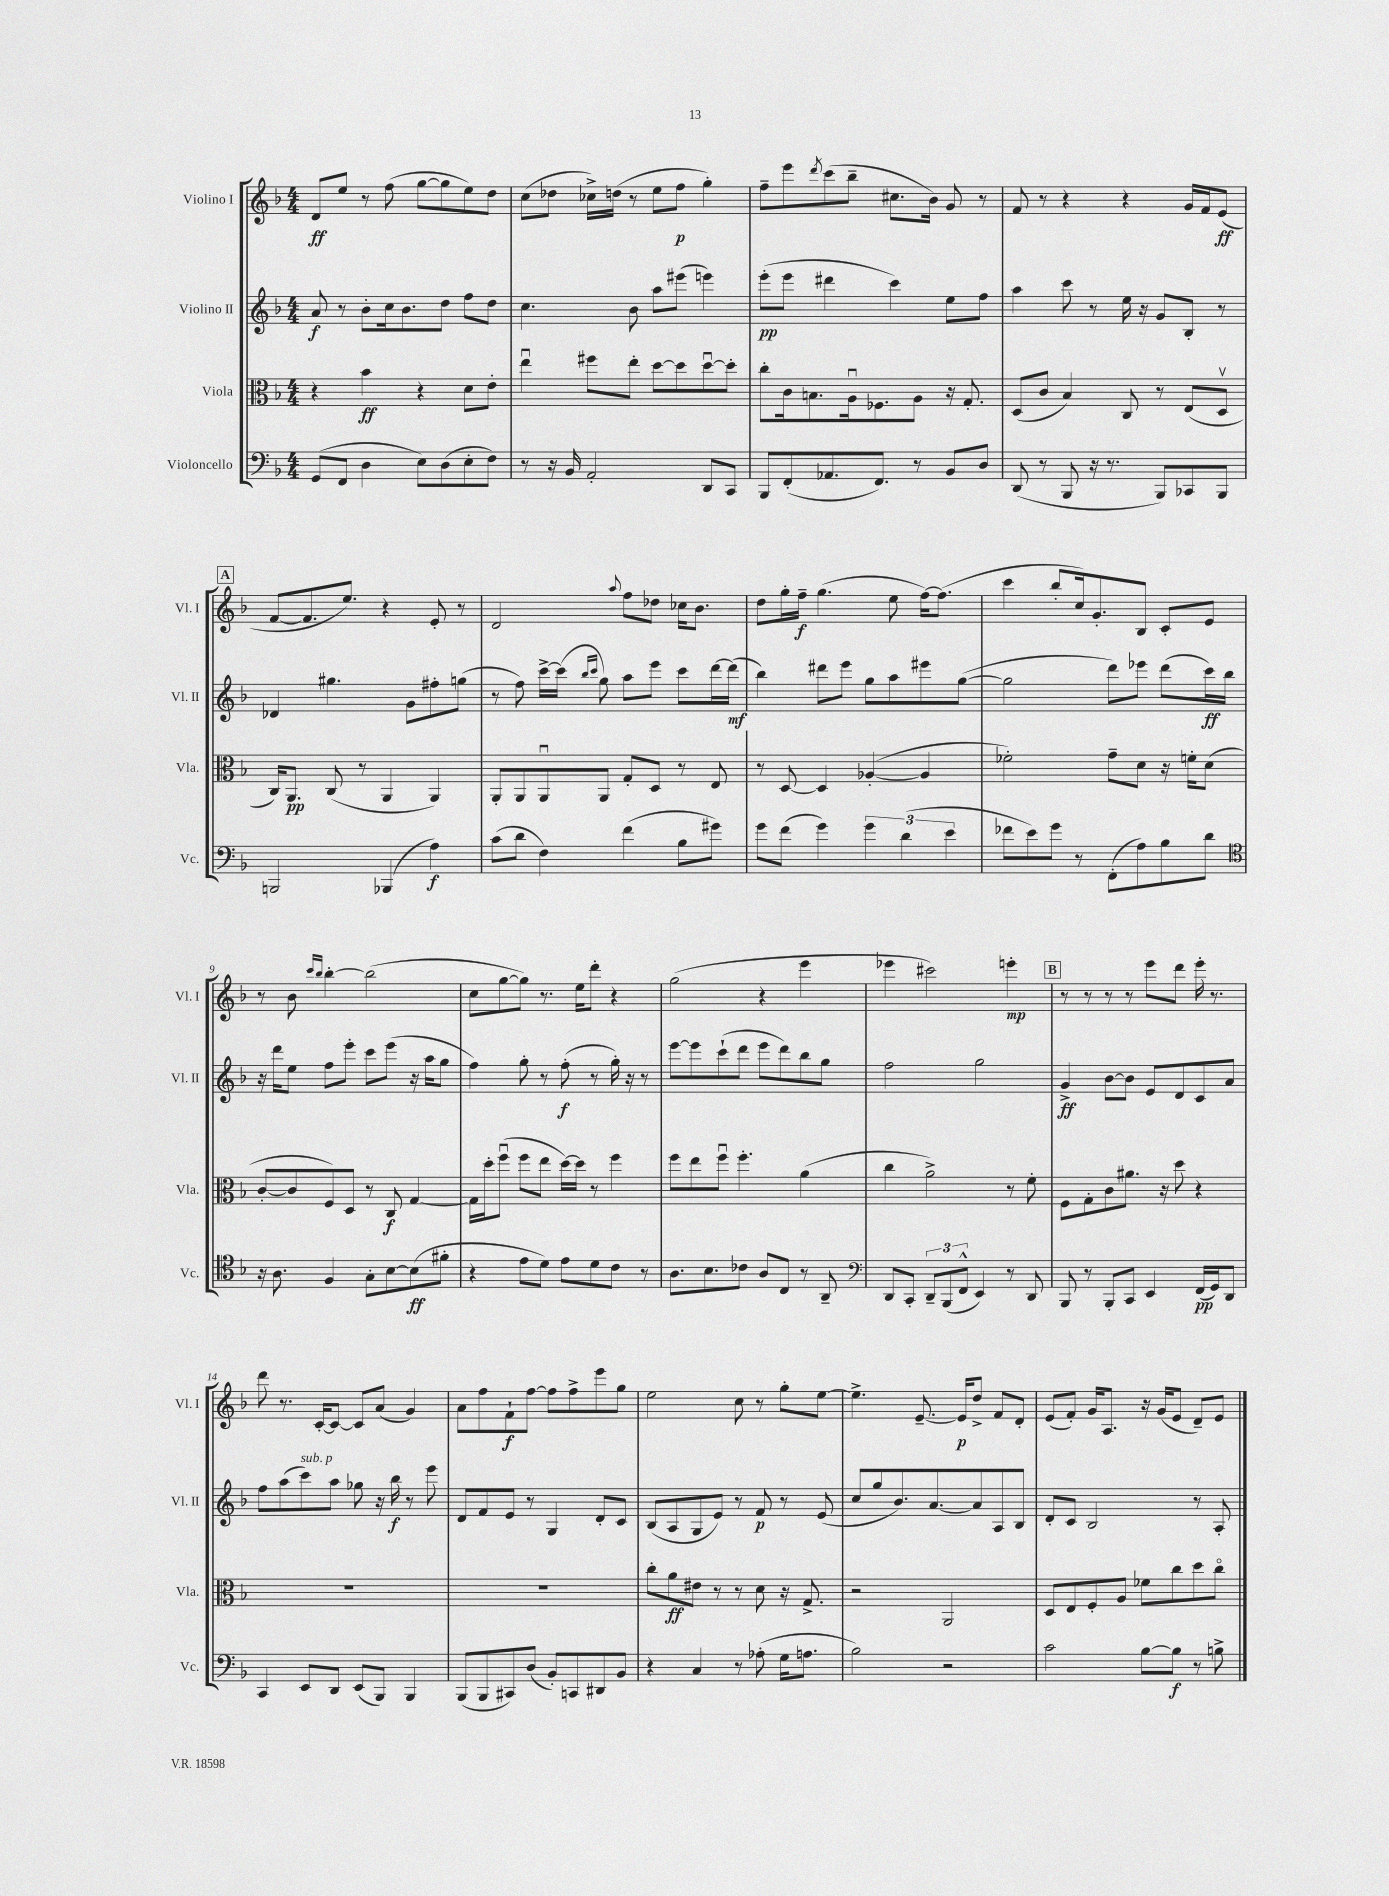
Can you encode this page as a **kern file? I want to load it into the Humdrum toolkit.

**kern	**kern	**kern	**kern
*staff4	*staff3	*staff2	*staff1
*clefF4	*clefC3	*clefG2	*clefG2
*k[b-]	*k[b-]	*k[b-]	*k[b-]
*M4/4	*M4/4	*M4/4	*M4/4
(8GG/L	4r	8a/	8d/L
8FF/J	.	8r	8ee/J
4D\	4b-\	8b-'\L	8r
.	.	16cc\k	(8ff\
.	.	8.b-\	.
8E\L)	4r	.	[8gg\L
(8D\	.	8dd\J	8gg\]
8E'\	8d\L	8ff\L	8ee\)
8F\J)	8e'\J	8dd\J	8dd\J
=	=	=	=
8r	4eeu\	4.cc\	(8cc\L
16r	.	.	8dd-\J
16BB-/	.	.	.
2AA'/	8ff#\L	.	16cc-^\LL)
.	.	.	(16dd\JJ
.	8ee'\J	8b-\	8r
.	[8dd\L	8aa\L	8ee\L
.	8dd\]	(8eee#\J	8ff\J
8DD/L	[8ddu\	4eee\)	4gg'\)
8CC/J	8dd'\]J	.	.
=	=	=	=
8BBB-/L	8cc'\L	(8eee'\L	8ff~\L
(8FF'/	16c\k	8eee\J	8eee\
.	8.B\	.	.
.	.	.	8qddd/
8.AA-/	.	4ddd#\	(8ccc\
.	16Au\k	.	8bb-~\J
8.FF/J)	8.F-\	.	.
.	.	4ccc\)	8.cc#\L
8r	8A\J	.	.
.	.	.	16b-\Jk)
8BB-/L	16r	8ee\L	8g/
.	8.G'/	.	.
8D/J	.	8ff\J	8r
=	=	=	=
(8DD/	(8D/L	4aa\	8f/
8r	8c/J	.	8r
8BBB-/	4B-/)	8ccc\	4r
16r	.	8r	.
8.r	.	.	.
.	8C/	16ee\	4r
.	.	16r	.
8BBB-/L)	8r	8g/L	.
8CC-/	(8E/L	8B-'/J	16g/LL
.	.	.	16f/J
8BBB-/J	8Dv/J	8r	(8e/J
=	=	=	=
2BBB/	16C/LK)	4d-/	[8f/L
.	8.AA/J	.	.
.	.	.	8.f/]
.	(8C/	4.gg#\	.
.	.	.	8.ee/J)
.	8r	.	.
(4BBB-/	4AA/	.	4r
.	.	8g\L	.
4A\)	4AA/)	8ff#'\	8e'/
.	.	(8gg\J	8r
=	=	=	=
(8c\L	8AA'/L	8r	2d/
8d\J	8AA/	8ff\)	.
4F\)	8AAu/	[16ccc^\LL	.
.	.	(16ccc\]JJ	.
.	.	16qqbb-/LL	.
.	.	16qqccc/JJ	.
.	8AA/J	8gg\)	.
.	.	.	8qqaa/
(4f\	8G'/L	8aa\L	8ff\L
.	8D/J	8eee\J	8dd-\J
8B-\L	8r	8ccc\L	16cc-\LK
.	.	.	8.b-\J
8g#\J)	8E/	[16ddd\L	.
.	.	(16ddd\]JJ	.
=	=	=	=
8g\L	8r	4bb-\)	8dd\L
(8f\J	[8D/	.	16gg'\L
.	.	.	16ff~\JJ
4g\)	4D/]	8ddd#\L	(4.gg\
.	.	8eee\J	.
6g\	([4A-'/	8gg\L	.
.	.	8aa\	8ee\
(6d\	.	.	.
.	4A-/]	8eee#\	[16ff\LK)
.	.	.	(8.ff\]J
6e\	.	.	.
.	.	([8gg\J	.
=	=	=	=
8f-\L	2f-'\)	2gg\]	4ccc\
8e\)	.	.	.
8g\J	.	.	8bb-'/L
8r	.	.	16cc/k)
.	.	.	8.g'/
(8FF'\L	8g~\L	8ddd\L)	.
8A\)	8d\J	8eee-\J	8B-/J
8B-\	16r	(8ddd\L	8c'/L
.	16f'\LK	.	.
8d\J	(8d\J	16ccc\L)	8e/J
.	.	16bb-\JJ	.
=	=	=	=
*clefC4	*	*	*
16r	[8c'/L	16r	8r
8.A\	.	16ddd\LK	.
.	8c/]	8ee\J	8b-\
.	.	.	16qqccc/LL
.	.	.	16qqbb-/JJ
4F/	8F/)	8ff\L	[4bb-'\
.	8D/J	8eee'\J	.
8G'\L	8r	8ccc\L	(2bb-\]
[8B-\	8C/	(8eee\J	.
(8B-\]	[4G/	16r	.
.	.	16aa\LK	.
8f#'\J	.	8gg\J	.
=	=	=	=
4r	16G\]LL	4ff\)	8cc\L
.	16dd'\J	.	.
.	(8ffu\J	.	[8gg\
8e\L	8ff\L	8gg'\	8gg\]J)
8d\J)	8ee\J	8r	8.r
8e\L	[16dd\LL)	(8ff'\	.
.	16dd\]JJ	.	16ee\LK
8d\	8r	8r	8ddd'\J
8c\J	4ff\	16gg'\)	4r
.	.	16r	.
8r	.	8r	.
=	=	=	=
8.A\L	8ff\L	[8eee\L	(2gg\
.	8ee\	8eee\]	.
8.B-\	.	.	.
.	8ffu\J	(8ccc`\	.
8c-\J	4.ff'\	8ddd\J	.
8A/L	.	8eee\L	4r
8C/J	.	8ddd\)	.
8r	(4a\	8bb-\	4eee\
8AA~/	.	8gg\J	.
=	=	=	=
*clefF4	*	*	*
8DD/L	4cc\	2ff\	4eee-\
8CC'/J	.	.	.
12DD~/L	2a^\)	.	2ccc#\)
(12BBB-/	.	.	.
12FF^^/J	.	.	.
4EE/)	.	2gg\	.
8r	8r	.	4eee'\
8DD/	8f'\	.	.
=	=	=	=
8BBB-/	8F\L	4g^/	8r
8r	8G'\	.	8r
8BBB-'/L	8c\	[8b-\L	8r
8CC/J	8.a#\J	8b-\]J	8r
4EE/	.	8e/L	8eee\L
.	16r	.	.
.	8dd\	8d/	8ddd\J
(16FF/LL	4r	8c/	16eee'\
16GG/J)	.	.	8.r
8DD/J	.	8a/J	.
=	=	=	=
4CC/	1r	8ff\L	8ddd\
.	.	(8aa\	8.r
8EE/L	.	8ccc\)	.
.	.	.	[16c'/LK
8DD/J	.	8aa\J	8c/_J
(8EE/L	.	8gg-\	8c/]L
8BBB-/J)	.	16r	(8a/J
.	.	16bb-\	.
4BBB-/	.	8r	4g/)
.	.	8eee\	.
=	=	=	=
(8BBB-/L	1r	8d/L	8a\L
8BBB-/	.	8f/	8ff\
8CC#/)	.	8e/J	8f`\
(8D/J	.	8r	[8ff\J
8BB-'/L)	.	4G/	8ff\]L
8CC/	.	.	8ff^\
8DD#/	.	8d'/L	8eee\
8BB-/J	.	8c/J	8gg\J
=	=	=	=
4r	8cc'\L	(8B-/L	2ee\
.	8a\	8A/	.
4C/	8e#\J	8G/	.
.	8r	8e/J)	.
8r	8r	8r	8cc\
(8A-'\	8d\	8f/	8r
16G\LK	16r	8r	8gg'\L
8.A\J	8.G^/	.	.
.	.	(8e/	[8ee\J
=	=	=	=
2B-\)	2r	8cc/L	4.ee^\]
.	.	8gg/	.
.	.	8.b-/)	.
.	.	.	[8.e~/
.	.	[8.a/	.
2r	2AA/	.	.
.	.	.	16e/]LK
.	.	8a/]	8dd^/J
.	.	8A/	8f/L
.	.	8B-/J	8d'/J
=	=	=	=
2c\	8D/L	8d'/L	(8e/L
.	8E/	8c/J	8f'/J)
.	8F'/	2B-/	16g/LK
.	.	.	8.A/J
.	8A/J	.	.
[8B-\L	8f-\L	.	16r
.	.	.	(16g/LK
8B-\]J	8cc\	.	8e/J
8r	8dd\	8r	8d~/L)
8B^\	8cco\J	8A'/	8e/J
==	==	==	==
*-	*-	*-	*-
